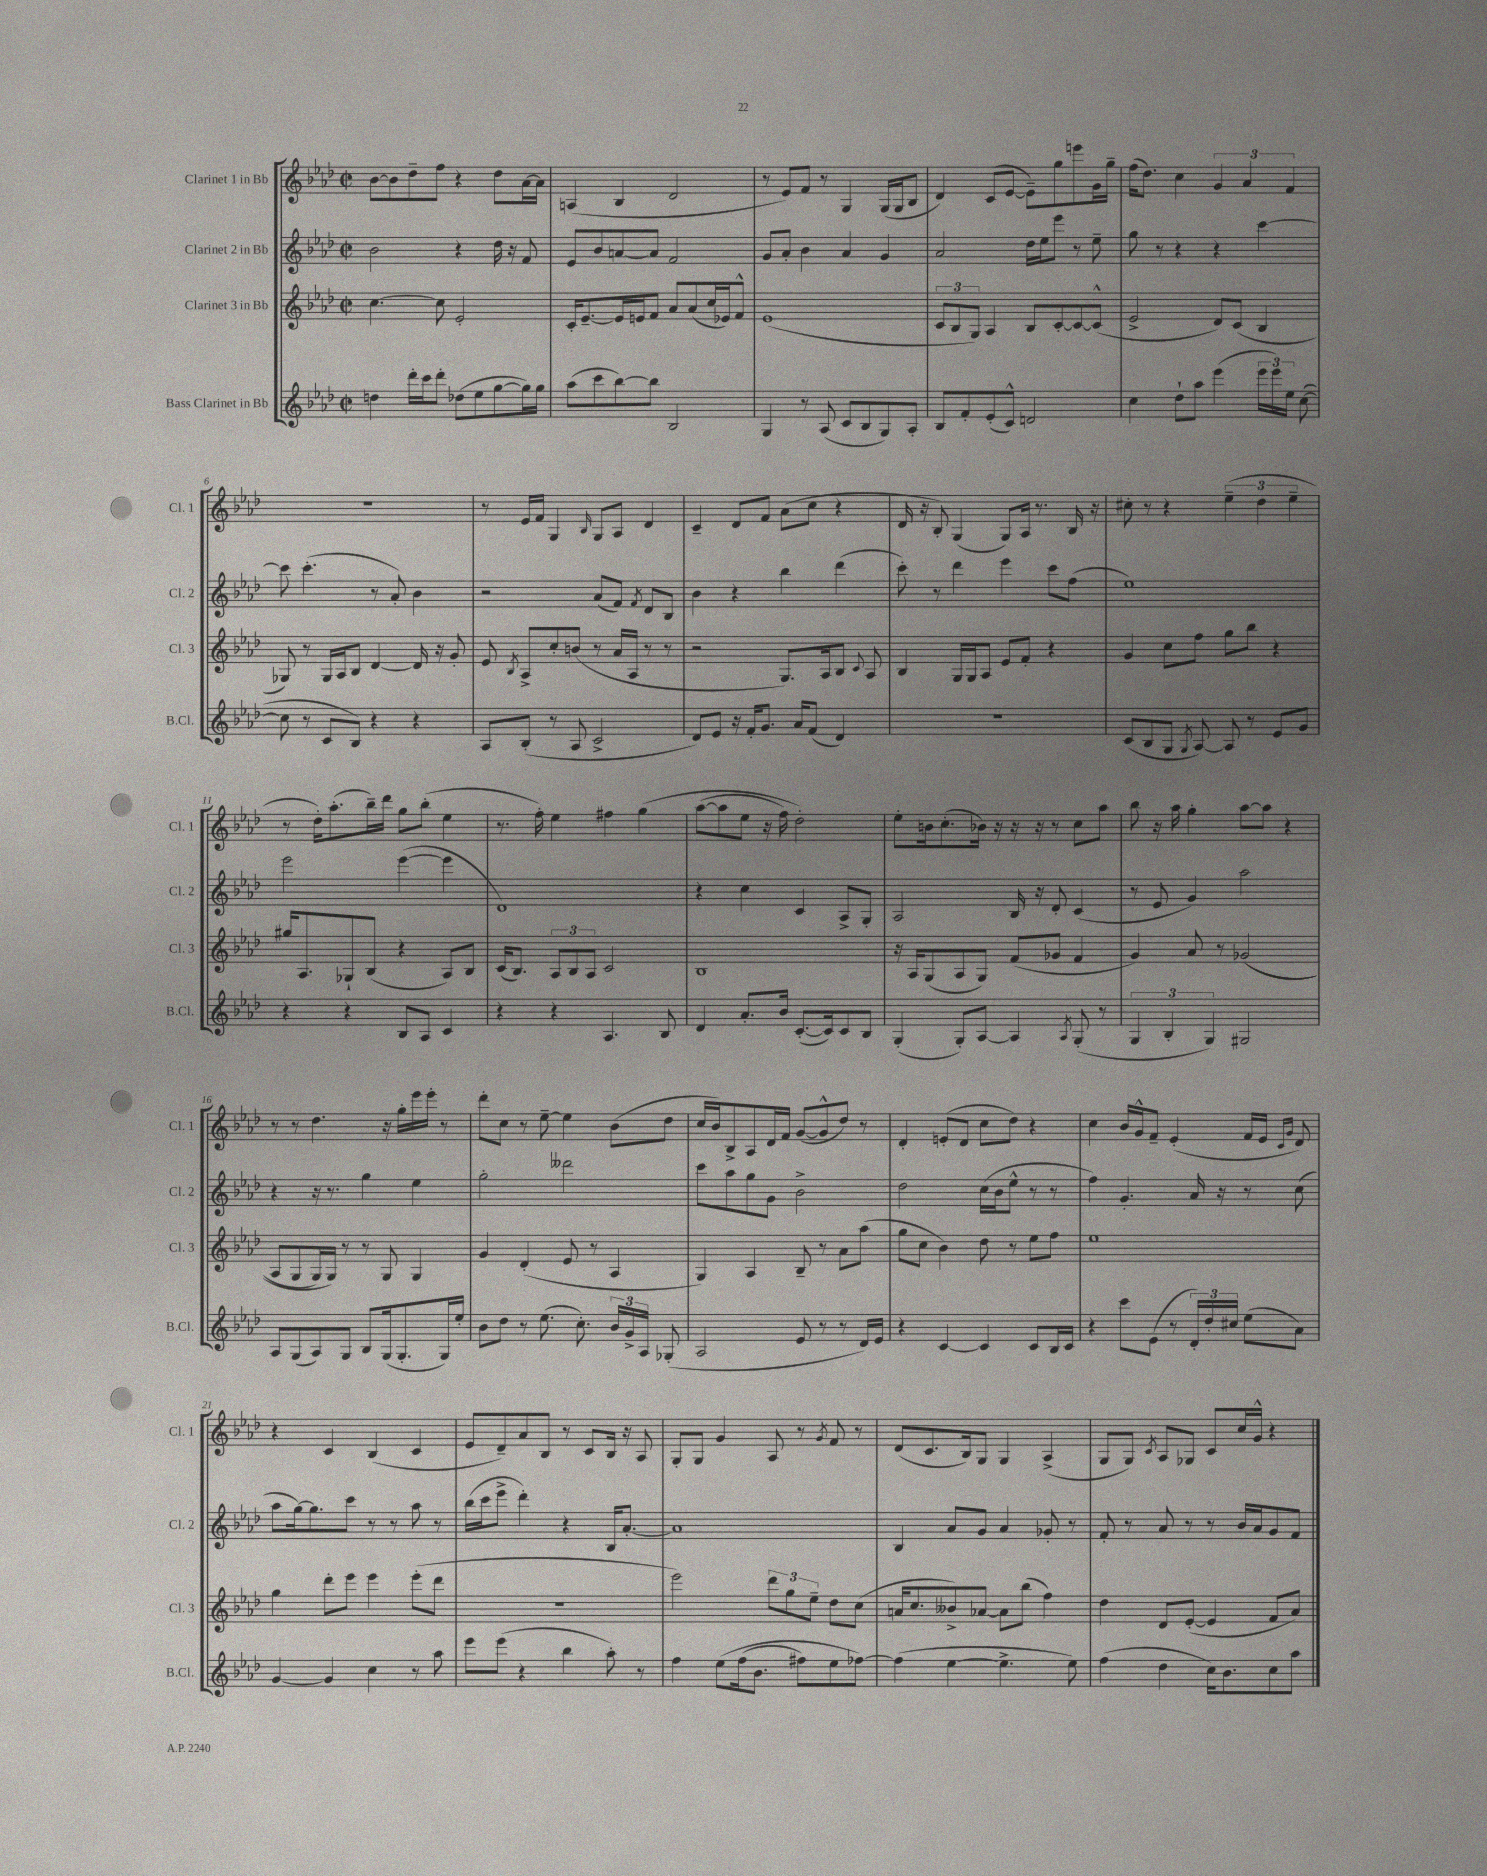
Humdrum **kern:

**kern	**kern	**kern	**kern
*part4	*part3	*part2	*part1
*staff4	*staff3	*staff2	*staff1
*I"Bass Clarinet in Bb	*I"Clarinet 3 in Bb	*I"Clarinet 2 in Bb	*I"Clarinet 1 in Bb
*I'B.Cl.	*I'Cl. 3	*I'Cl. 2	*I'Cl. 1
*clefG2	*clefG2	*clefG2	*clefG2
*k[b-e-a-d-]	*k[b-e-a-d-]	*k[b-e-a-d-]	*k[b-e-a-d-]
*M2/2	*M2/2	*M2/2	*M2/2
*met(c|)	*met(c|)	*met(c|)	*met(c|)
=1	=1	=1	=1
4ddn\	[4.cc\	2b-\	[8b-\L
.	.	.	8b-\]
16ddd-'\LL	.	.	8dd-~\
16ccc\J	.	.	.
8ddd-'\J	8cc\]	.	8ff\J
(8dd-X\L	2e-'/	4r	4r
8ee-\	.	.	.
[8gg\	.	16dd-\	8dd-\L
.	.	16r	.
16gg\L])	.	8f/	[16a-\L
16gg\JJ	.	.	16a-\JJ]
=2	=2	=2	=2
(8aa-\L	16c'/KL	8e-/L	(4An/
.	[8.e-~/	.	.
8ccc\	.	8b-/	.
[8bb-\)	16e-/L]	[8an/	4B-/
.	16en/J	.	.
8bb-\J]	8f/J	8a/J]	.
2B-/	8a-/L	2f/	2d-/
.	(8a-/	.	.
.	16cc/L	.	.
.	16e-X/J)	.	.
.	8f^^/J	.	.
=3	=3	=3	=3
4G/	(1e-	8g/L	8r
.	.	8a-'/J	8e-/L)
8r	.	4b-\	8f/J
(8A-/	.	.	8r
8c/L	.	4a-/	4G/
8B-/	.	.	.
8G/)	.	4g/	(16G/LL
.	.	.	16G/J
8A-'/J	.	.	8B-/J
=4	=4	=4	=4
8B-/L	12c/L	2a-/	4d-/)
.	12B-/	.	.
8f'/	.	.	.
.	12G/J)	.	.
(8e-'/	4A-/	.	(8c/L
8c^^/J)	.	.	[8e-/J
2dn/	8B-/L	16dd-\LL	8e-~\L])
.	.	16ee-\J	.
.	[8c'/	8eee-\J	8gg\
.	8c/_	8r	8eeen\
.	(8c^^/J]	8ee-~\	16g\L
.	.	.	16gg~\JJ
=5	=5	=5	=5
4cc\	2e-^/	8gg\	(16ff\KL
.	.	.	8.dd-\J)
.	.	8r	.
8dd-`\L	.	4r	4cc\
8aa-\J	.	.	.
(4eee-\	8d-/L)	4r	6g/
.	(8c/J	.	.
.	.	.	6a-/
24eee-\LL	4B-/	[4ccc\	.
24eee-\)	.	.	.
24ee-\JJ	.	.	6f/
([8cc\	.	.	.
!!LO:LB:g=z
=6	=6	=6	=6
8cc\]	8G-X/)	8ccc\]	1r
8r	8r	(4.ccc'\	.
8c/L	16G-/LL	.	.
.	16A-/J	.	.
8B-/J)	8B-/J	.	.
4r	[4d-/	8r	.
.	.	8a-'/)	.
4r	16d-/]	4b-\	.
.	16r	.	.
.	8g'/	.	.
=7	=7	=7	=7
8A-/L	8e-/	2r	8r
.	8qB-/	.	.
(8B-'/J	8A-^/L	.	16e-/LL
.	.	.	16f/JJ
8r	8cc'/	.	4G/
8A-/	(8bn/J	.	.
.	.	.	16qqB-/
2c^/	8r	(8a-/L	8G/L
.	16a-/LL	8f/J)	8A-/J
.	16A-/JJ	.	.
.	.	8qf/	.
.	8r	8d-/L	4d-/
.	8r	8B-/J	.
=8	=8	=8	=8
8d-/L)	2r	4b-\	4c~/
8e-/J	.	.	.
16r	.	4r	8d-/L
16f'/KL	.	.	.
8.g/J	.	.	8f/J
.	8.G/L)	4bb-\	(8a-\L
16a-/KL	.	.	.
(8f/J	.	.	8cc\J
.	16A-/k	.	.
4d-/)	8B-/J	(4ddd-\	4r
.	8qqc/	.	.
.	8A-/	.	.
=9	=9	=9	=9
1r	4B-/	8ccc'\)	16d-/
.	.	.	16r
.	.	8r	8B-'/)
.	16G/LL	4ddd-\	(4G/
.	16G/J	.	.
.	8A-/J	.	.
.	8e-/L	4eee-\	8G/L)
.	8f'/J	.	16A-/Jk
.	.	.	8.r
.	4r	8ccc\L	.
.	.	(8ff\J	16B-/
.	.	.	16r
=10	=10	=10	=10
(8c/L	4g/	1ee-)	8cc#X'\
8B-/	.	.	8r
8G/J	8cc\L	.	4r
8qG/	.	.	.
[8A-/)	8ff\J	.	.
8A-/]	8gg\L	.	(6ee-~\
8r	8bb-\J	.	.
.	.	.	6dd-\
8e-/L	4r	.	.
.	.	.	6ee-~\
8g/J	.	.	.
!!LO:LB:g=z
=11	=11	=11	=11
4r	16gg#X/KL	2eee-\	8r
.	8.A-/	.	.
.	.	.	16dd-'\KL)
.	.	.	(8.aa-'\
4r	8G-X`/	.	.
.	(8B-/J	.	16bb-~\L)
.	.	.	16ddd-\JJ
8B-/L	4r	([4eee-\	8gg\L
8A-/J	.	.	(8bb-'\J
4c/	8A-/L)	4eee-\]	4ee-\
.	8B-/J	.	.
=12	=12	=12	=12
4r	(16c/KL	1d-)	8.r
.	8.B-/J)	.	.
.	.	.	16ff'\)
4r	12A-/L	.	4ee-\
.	12B-/	.	.
.	12A-/J	.	.
4.A-/	2c/	.	4ff#X\
.	.	.	(4gg\
8B-/	.	.	.
=13	=13	=13	=13
4d-/	1B-	4r	([8aa-\L
.	.	.	8aa-\]
8.a-'/L	.	4cc\	8ee-\J
.	.	.	16r
16b-/Jk	.	.	16ff\)
([8.c'/L	.	4c/	2dd-'\)
16c/k])	.	.	.
8c/	.	8A-^/L	.
8B-/J	.	8G'/J	.
=14	=14	=14	=14
(4G'/	16r	2A-/	8ee-'\L
.	16A-/KL	.	.
.	(8G/	.	16bn\k
.	.	.	(8.cc'\
8G'/L)	8A-/	.	.
[8A-/J	8G/J)	.	16b-X\Jk)
.	.	.	16r
4A-/]	(8f/L	16B-/	16r
.	.	16r	16r
.	8g-X/J	8d-'/	8r
8qA-/	.	.	.
(8G'/	4f/	(4c/	8cc\L
8r	.	.	8aa-\J
=15	=15	=15	=15
6G/	4g/)	8r	8bb-\
.	.	8e-/	16r
6B-'/	.	.	.
.	.	.	16aa-\
.	8a-/	4g/)	4gg'\
6G/)	.	.	.
.	8r	.	.
2G#X/	((2g-X/	2aa-\	[8aa-\L
.	.	.	8aa-\J]
.	.	.	4r
!!LO:LB:g=z
=16	=16	=16	=16
8A-/L	8A-/L	4r	8r
(8G/	8G/	.	8r
8A-/)	16G/L)	16r	4.dd-\
.	16G/JJ)	8.r	.
8G/J	8r	.	.
8B-/L	8r	4gg\	.
(16G/k	8G/	.	16r
8.G'/	.	.	16gg'\LL
.	4G/	4ee-\	16eee-\
.	.	.	16eee-'\JJ
16G/L)	.	.	8r
16ee-'/JJ	.	.	.
=17	=17	=17	=17
8b-\L	4g/	2gg'\	8ddd-'\L
8dd-\J	.	.	8cc\J
8r	(4d-'/	.	8r
(8.ee-\	.	.	[8ee-~\
.	8e-/	2ddd--X\	4ee-\]
8.cc'\)	.	.	.
.	8r	.	.
24b-/LL	4A-/	.	(8b-\L
24g^/	.	.	.
24A-/JJ	.	.	.
(8G-X'/	.	.	8dd-\J
=18	=18	=18	=18
2A-/	4G/)	8ccc\L	16cc/LL
.	.	.	16b-/J)
.	.	8aa-\	8B-^/
.	4A-/	8gg\	8A-/
.	.	8g\J	16d-/L
.	.	.	16f/JJ
8e-/	8B-~/	2b-^\	([8g/L
8r	8r	.	8g^^/]
8r	8a-\L	.	8dd-/J)
16d-/LL)	(8aa-\J	.	8r
16e-/JJ	.	.	.
=19	=19	=19	=19
4r	8gg\L	2dd-\	4d-'/
.	8cc\J	.	.
[4c/	4b-\)	.	(8en'/L
.	.	.	8d-/J
4c/]	8dd-\	(16cc\LL	8cc\L
.	.	16b-\J	.
.	8r	8ee-^^\J	8dd-\J)
8c/L	8ee-\L	8r	4r
16B-/L	8ff\J	8r	.
16c/JJ	.	.	.
=20	=20	=20	=20
4r	1ee-	4ff\)	4cc\
8ccc\L	.	4.g'/	16b-/LL
.	.	.	16g^^/J
(8e-\J	.	.	8f~/J
8r	.	.	(4e-'/
24d-'/LL)	.	16a-/	.
24dd-'/	.	.	.
.	.	16r	.
24cc#X/JJ	.	.	.
(8ee-\L	.	8r	16f/LL
.	.	.	16e-/JJ
.	.	.	16qqc/LL
.	.	.	16qqg/JJ
8a-\J)	.	(8cc\	8d-/)
!!LO:LB:g=z
=21	=21	=21	=21
[4g/	4gg\	8aa-\L	4r
.	.	[16gg\k)	.
.	.	8.gg\]	.
4g/]	8ddd-'\L	.	4c/
.	8eee-\J	8ccc\J	.
4cc\	4eee-\	8r	(4B-/
.	.	8r	.
8r	(8eee-'\L	8aa-\	4c/
8aa-\	8ddd-\J	8r	.
=22	=22	=22	=22
8eee-\L	1r	(16bb-\LL	8e-/L
.	.	16ccc\J	.
(8eee-\J	.	8eee-^\J	8d-~/)
4r	.	4ddd-'\)	8a-/
.	.	.	8B-/J
4bb-\	.	4r	8r
.	.	.	8c/L
8aa-'\)	.	16B-/KL	16B-/Jk
.	.	[8.a-'/J	16r
8r	.	.	8A-/
=23	=23	=23	=23
4ff\	2eee-\)	1a-]	8G'/L
.	.	.	8G/J
(8ee-\L	.	.	4g/
(16ff\k	.	.	.
8.b-\J	.	.	.
.	12ddd-\L	.	8A-/
.	12gg\	.	.
8ff#X\L)	.	.	8r
.	12ee-~\J	.	.
.	.	.	8qg/
8ee-\	8dd-\L	.	8f/
[8ff-X\J)	(8cc\J	.	8r
=24	=24	=24	=24
(4ff-\]	16an/KL	4B-/	(8d-/L
.	8.cc/	.	.
.	.	.	8.c/
[4ee-\	8b--X^/)	8a-/L	.
.	.	.	16B-/k)
.	[8a-X/J	8g/J	8G/J
4.ee-^\]	8a-\L]	4a-/	4G/
.	(8bb-\J	.	.
.	4ff\)	8g-X'/	(4A-^/
8ee-\)	.	8r	.
=25	=25	=25	=25
(4ff\	4dd-\	8f'/	8G/L
.	.	8r	8G/J)
.	.	.	8qc/
4dd-\	8d-/L	8a-/	8A-/L
.	([8e-'/J	8r	8G-X/J
16cc\KL)	4e-/]	8r	8c/L
8.b-\	.	.	.
.	.	16b-/LL	16cc/L
.	.	16a-/J	16g^^/JJ
8cc\	8f/L	8g/	4r
8aa-\J	8a-/J)	8f/J	.
==	==	==	==
*-	*-	*-	*-
